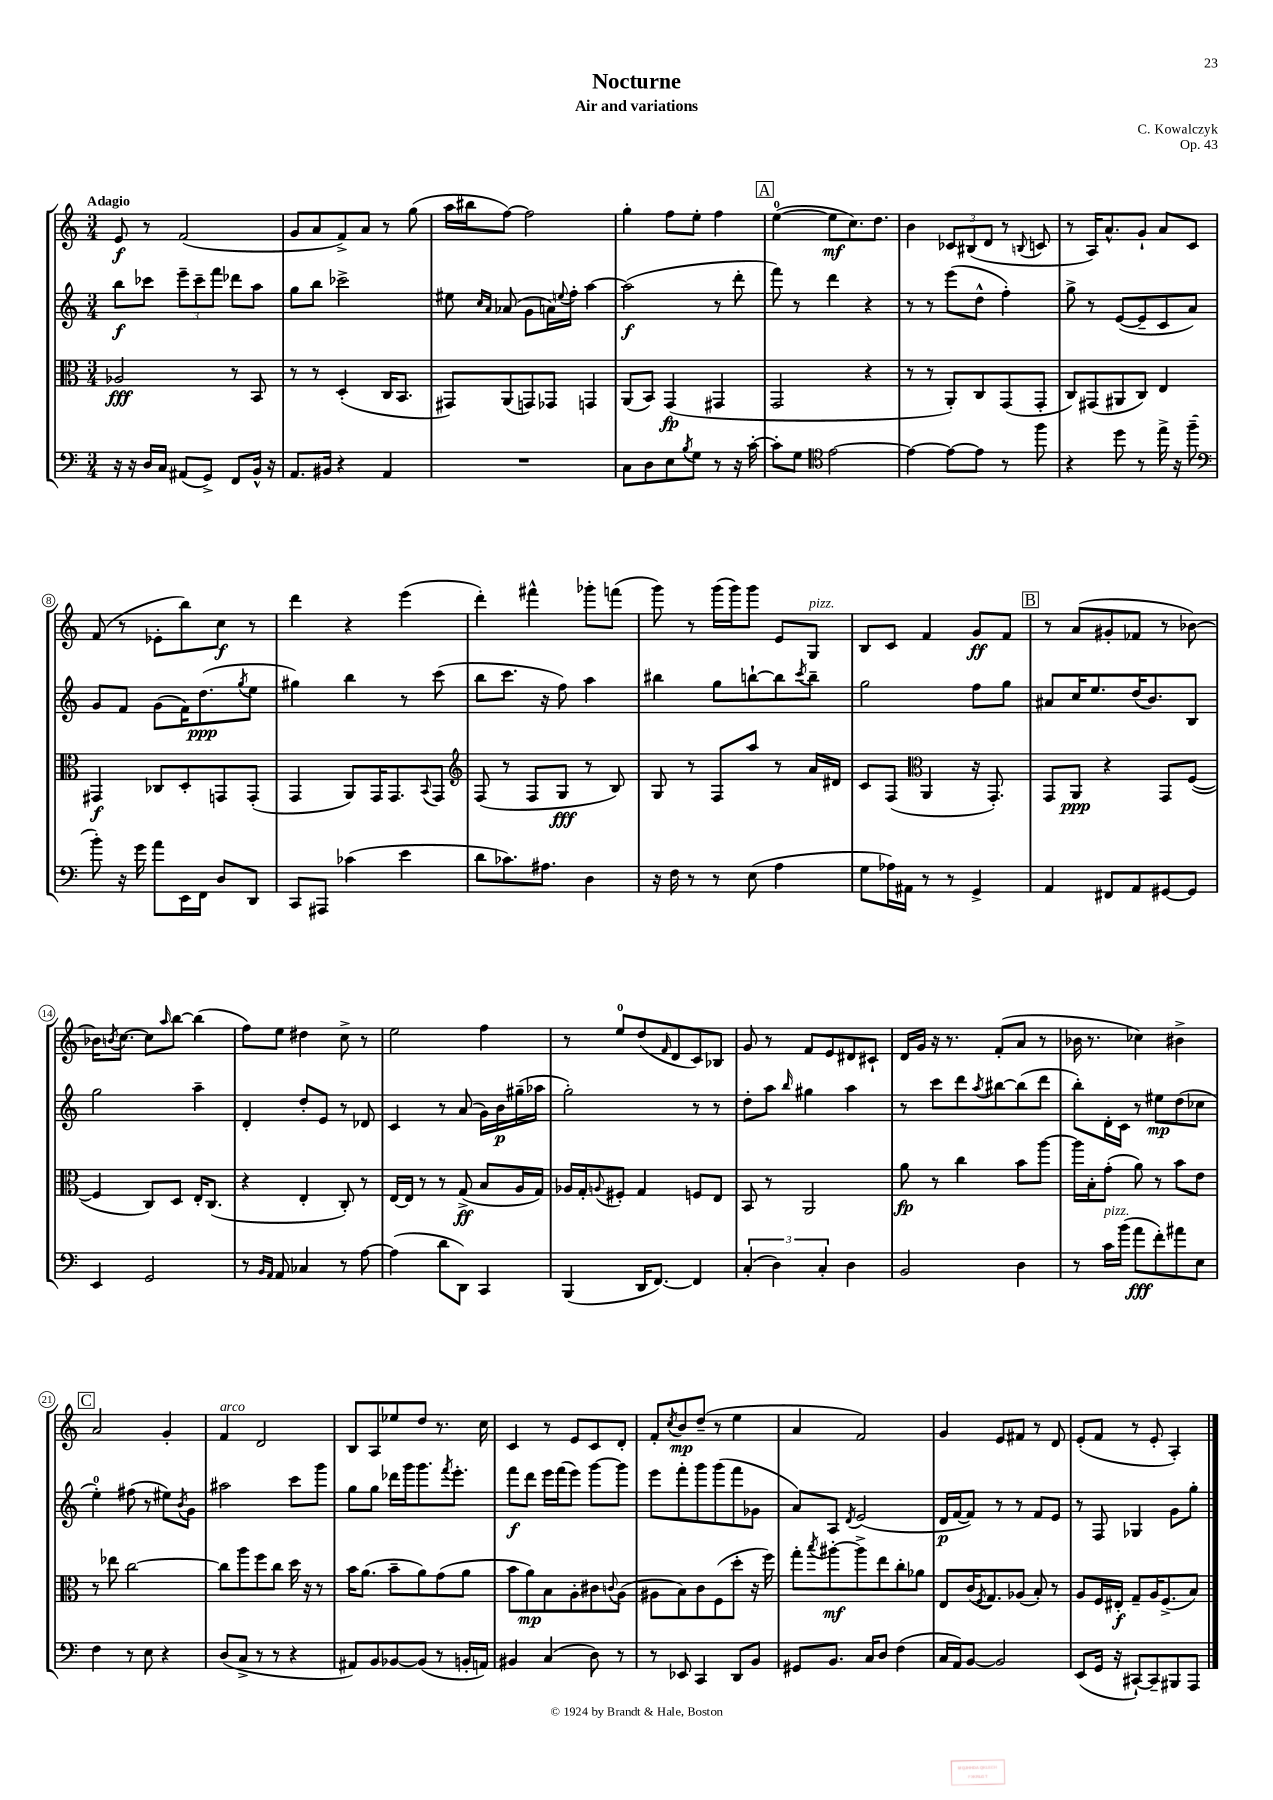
\header { title = "Nocturne" composer = "C. Kowalczyk" subtitle = "Air and variations" opus = "Op. 43" }
<<
\new StaffGroup <<
\new Staff = "s0" {
    \clef treble \key c \major \numericTimeSignature \time 3/4 \tempo "Adagio"
    e'8\f r8 f'2( |
    g'8 a'8 f'8->) a'8 r8 g''8( |
    a''16 bis''16 f''8~) f''2 |
    g''4-. f''8 e''8-. f''4 |
    \mark \markup { \box "A" } e''4-0~( e''8\mf c''8.) d''8. |
    b'4 \tuplet 3/2 { ces'8 bis8( d'8 } r8 \appoggiatura { b8 } c'8 |
    r8 a16) a'8.-^ g'8-! a'8 c'8 |
    f'8( r8 ees'8-. b''8) c''8\f r8 |
    d'''4 r4 e'''4( |
    d'''4-.) fis'''4-^ ges'''8-. f'''8( |
    g'''8) r8 g'''16( g'''16) g'''8 e'8 g8^\markup { \italic "pizz." } |
    b8 c'8 f'4 g'8\ff f'8 |
    \mark \markup { \box "B" } r8 a'8( gis'8-. fes'8 r8 bes'8~) |
    bes'16 \acciaccatura { b'8 } c''8.~ c''8 \grace { a''16 } b''8~ b''4( |
    f''8) e''8 dis''4 c''8-> r8 |
    e''2 f''4 |
    r8 e''8-0 d''8( \grace { f'16 } d'8 c'8) bes8 |
    g'8 r8 f'8 e'8 dis'8 cis'8-! |
    d'16 g'16 r16 r8. f'8-.( a'8 r8 |
    bes'16 r8. ces''4) bis'4-> |
    \mark \markup { \box "C" } a'2 g'4-. |
    f'4^\markup { \italic "arco" } d'2 |
    b8 a8 ees''8 d''8 r8. c''16 |
    c'4 r8 e'8 c'8 d'8-. |
    f'8-. \acciaccatura { c''8 } b'8\mp d''8--( r8 e''4 |
    a'4 f'2) |
    g'4 e'8 fis'8 r8 d'8 |
    e'8-.( f'8 r8 e'8-. a4-.) \bar "|." |
}
\new Staff = "s1" {
    \clef treble \key c \major \numericTimeSignature \time 3/4
    b''8\f ces'''8 \tuplet 3/2 { e'''8-- ces'''8-- f'''8 } des'''8 a''8 |
    g''8 b''8 ces'''2-> |
    eis''8 \grace { c''16 a'16 } aes'8( g'8 a'16) \appoggiatura { e''8 } f''16-. a''4~ |
    a''2\f( r8 d'''8-. |
    \mark \markup { \box "A" } f'''8) r8 d'''4 r4 |
    r8 r8 e'''8( d''8-^ f''4-.) |
    g''8-> r8 e'8~( e'8-- c'8 a'8) |
    g'8 f'8 g'8( f'16) d''8.\ppp( \acciaccatura { g''8 } e''8 |
    gis''4) b''4 r8 c'''8( |
    b''8 c'''8. r16 f''8) a''4 |
    bis''4 g''8 b''8~-! b''8 \acciaccatura { c'''8 } b''8-- |
    g''2 f''8 g''8 |
    \mark \markup { \box "B" } ais'8 c''16 e''8. d''16( b'8.) b8 |
    g''2 a''4-- |
    d'4-. d''8-. e'8 r8 des'8 |
    c'4 r8 a'8( g'16) b'16\p gis''16--( aes''16 |
    g''2-.) r8 r8 |
    d''8-. a''8 \grace { b''16 } gis''4 a''4 |
    r8 c'''8 d'''8 \acciaccatura { a''8 } bis''8~ bis''8( d'''8 |
    b''8-.) d'16-. c'16 r8 eis''8\mp d''8( ces''8 |
    \mark \markup { \box "C" } e''4-0-.) fis''8( r8 eis''8) \acciaccatura { b'8 } g'8 |
    ais''2 c'''8 g'''8 |
    g''8 g''8 des'''16 g'''16 g'''8. \acciaccatura { f'''8 } e'''8.-. |
    f'''8\f d'''8 e'''16 f'''16( e'''8) g'''8~ g'''8 |
    e'''8 f'''8-. g'''8 g'''8( f'''8 ges'8 |
    a'8) a8 \acciaccatura { d'8 } e'2( |
    d'16\p f'16~ f'8) r8 r8 f'8 e'8 |
    r8 f8 ges4 g'8 g''8-. \bar "|." |
}
\new Staff = "s2" {
    \clef alto \key c \major \numericTimeSignature \time 3/4
    aes2\fff r8 b,8 |
    r8 r8 d4-.( c16 b,8. |
    gis,8) a,8( g,8) ges,8 g,4 |
    a,8( b,8) g,4\fp( gis,4 |
    \mark \markup { \box "A" } g,2 r4 |
    r8 r8 a,8-.) c8 g,8( g,8-. |
    c8) gis,8( ais,8 c8) e4 |
    gis,4\f ces8 d8-. g,8 g,8-.( |
    g,4 a,8) g,16 g,8. \appoggiatura { b,8 } g,8 |
    \clef treble f8( r8 f8 g8\fff r8 b8) |
    g8 r8 f8 a''8 r8 a'16 dis'16 |
    c'8 f8( \clef alto a,4 r16 g,8.-.) |
    \mark \markup { \box "B" } g,8 a,8\ppp r4 g,8 f8~( |
    f4 c8) d8 e16-. c8.( |
    r4 e4-. c8-.) r8 |
    e16~ e16 r8 r8 g8->\ff( b8 a16 g16) |
    aes16 g16-. \appoggiatura { a8 } fis8-. g4 f8 e8 |
    b,8 r8 a,2 |
    a'8\fp r8 c''4 b'8 a''8~ |
    a''16 b16-. g'8-.( a'8) r8 b'8 e'8 |
    \mark \markup { \box "C" } r8 ees''8 c''2~ |
    c''8 a''8 f''8 c''8 d''16 r16 r8 |
    b'16 a'8.( b'8-- a'8) g'8( a'8 |
    b'8 a'8\mp) b8 a8-. cis'8 \appoggiatura { c'8 } a8( |
    ais8 b8) c'8 f8( d''8-. r16 f''16) |
    g''8-. \acciaccatura { b''8 } ais''8~-.\mf ais''8-> e''8 c''8-. aes'8 |
    e8 c'16( \acciaccatura { f8 } g8.) aes8( b8-.) r8 |
    a8 f16 eis16-.\f g8-- a16 f8.->( b8) \bar "|." |
}
\new Staff = "s3" {
    \clef bass \key c \major \numericTimeSignature \time 3/4
    r16 r16 d16 c16 ais,8( g,8->) f,8 b,16-^ r16 |
    a,8. bis,16 r4 a,4 |
    R2. |
    c8 d8 e8 \acciaccatura { b8 } g8 r8 r16 c'16~-. |
    \mark \markup { \box "A" } c'8-. g8 \clef tenor e'2~ |
    e'4~ e'8~ e'8 r8 f''8 |
    r4 d''8 r8 e''16-> r16 f''8--( |
    \clef bass b'8-.) r16 g'16 a'8 e,16 f,16 d8 d,8 |
    c,8 ais,,8 ces'4( e'4 |
    d'8 ces'8.) ais8. d4 |
    r16 f16 r8 r8 e8( a4 |
    g8 aes16) ais,16 r8 r8 g,4-> |
    \mark \markup { \box "B" } a,4 fis,8 a,8 gis,8~ gis,8 |
    e,4 g,2 |
    r8 \grace { b,16 a,16 } a,8 ces4 r8 a8~ |
    a4( d'8 d,8) c,4 |
    b,,4( d,16 f,8.~) f,4 |
    \tuplet 3/2 { c4-.( d4) c4-. } d4 |
    b,2 d4 |
    r8 c'16^\markup { \italic "pizz." } b'16( a'8\fff f'8-.) ais'8 e8 |
    \mark \markup { \box "C" } f4 r8 e8 r4 |
    d8( c8-> r8 r8 r4 |
    ais,8) b,8 bes,8~ bes,8( r8 b,16-. a,16) |
    bis,4 c4( d8) r8 |
    r8 ees,8 c,4 d,8 b,8 |
    gis,8 b,8. c16 d8 f4( |
    c16 a,16) b,8~ b,2 |
    e,8( g,16 r16 cis,8~-!) cis,8-- bis,,8 a,,8 \bar "|." |
}
>>
>>
\layout { \context { \Score \override BarNumber.stencil = #(make-stencil-circler 0.1 0.3 ly:text-interface::print) } }
